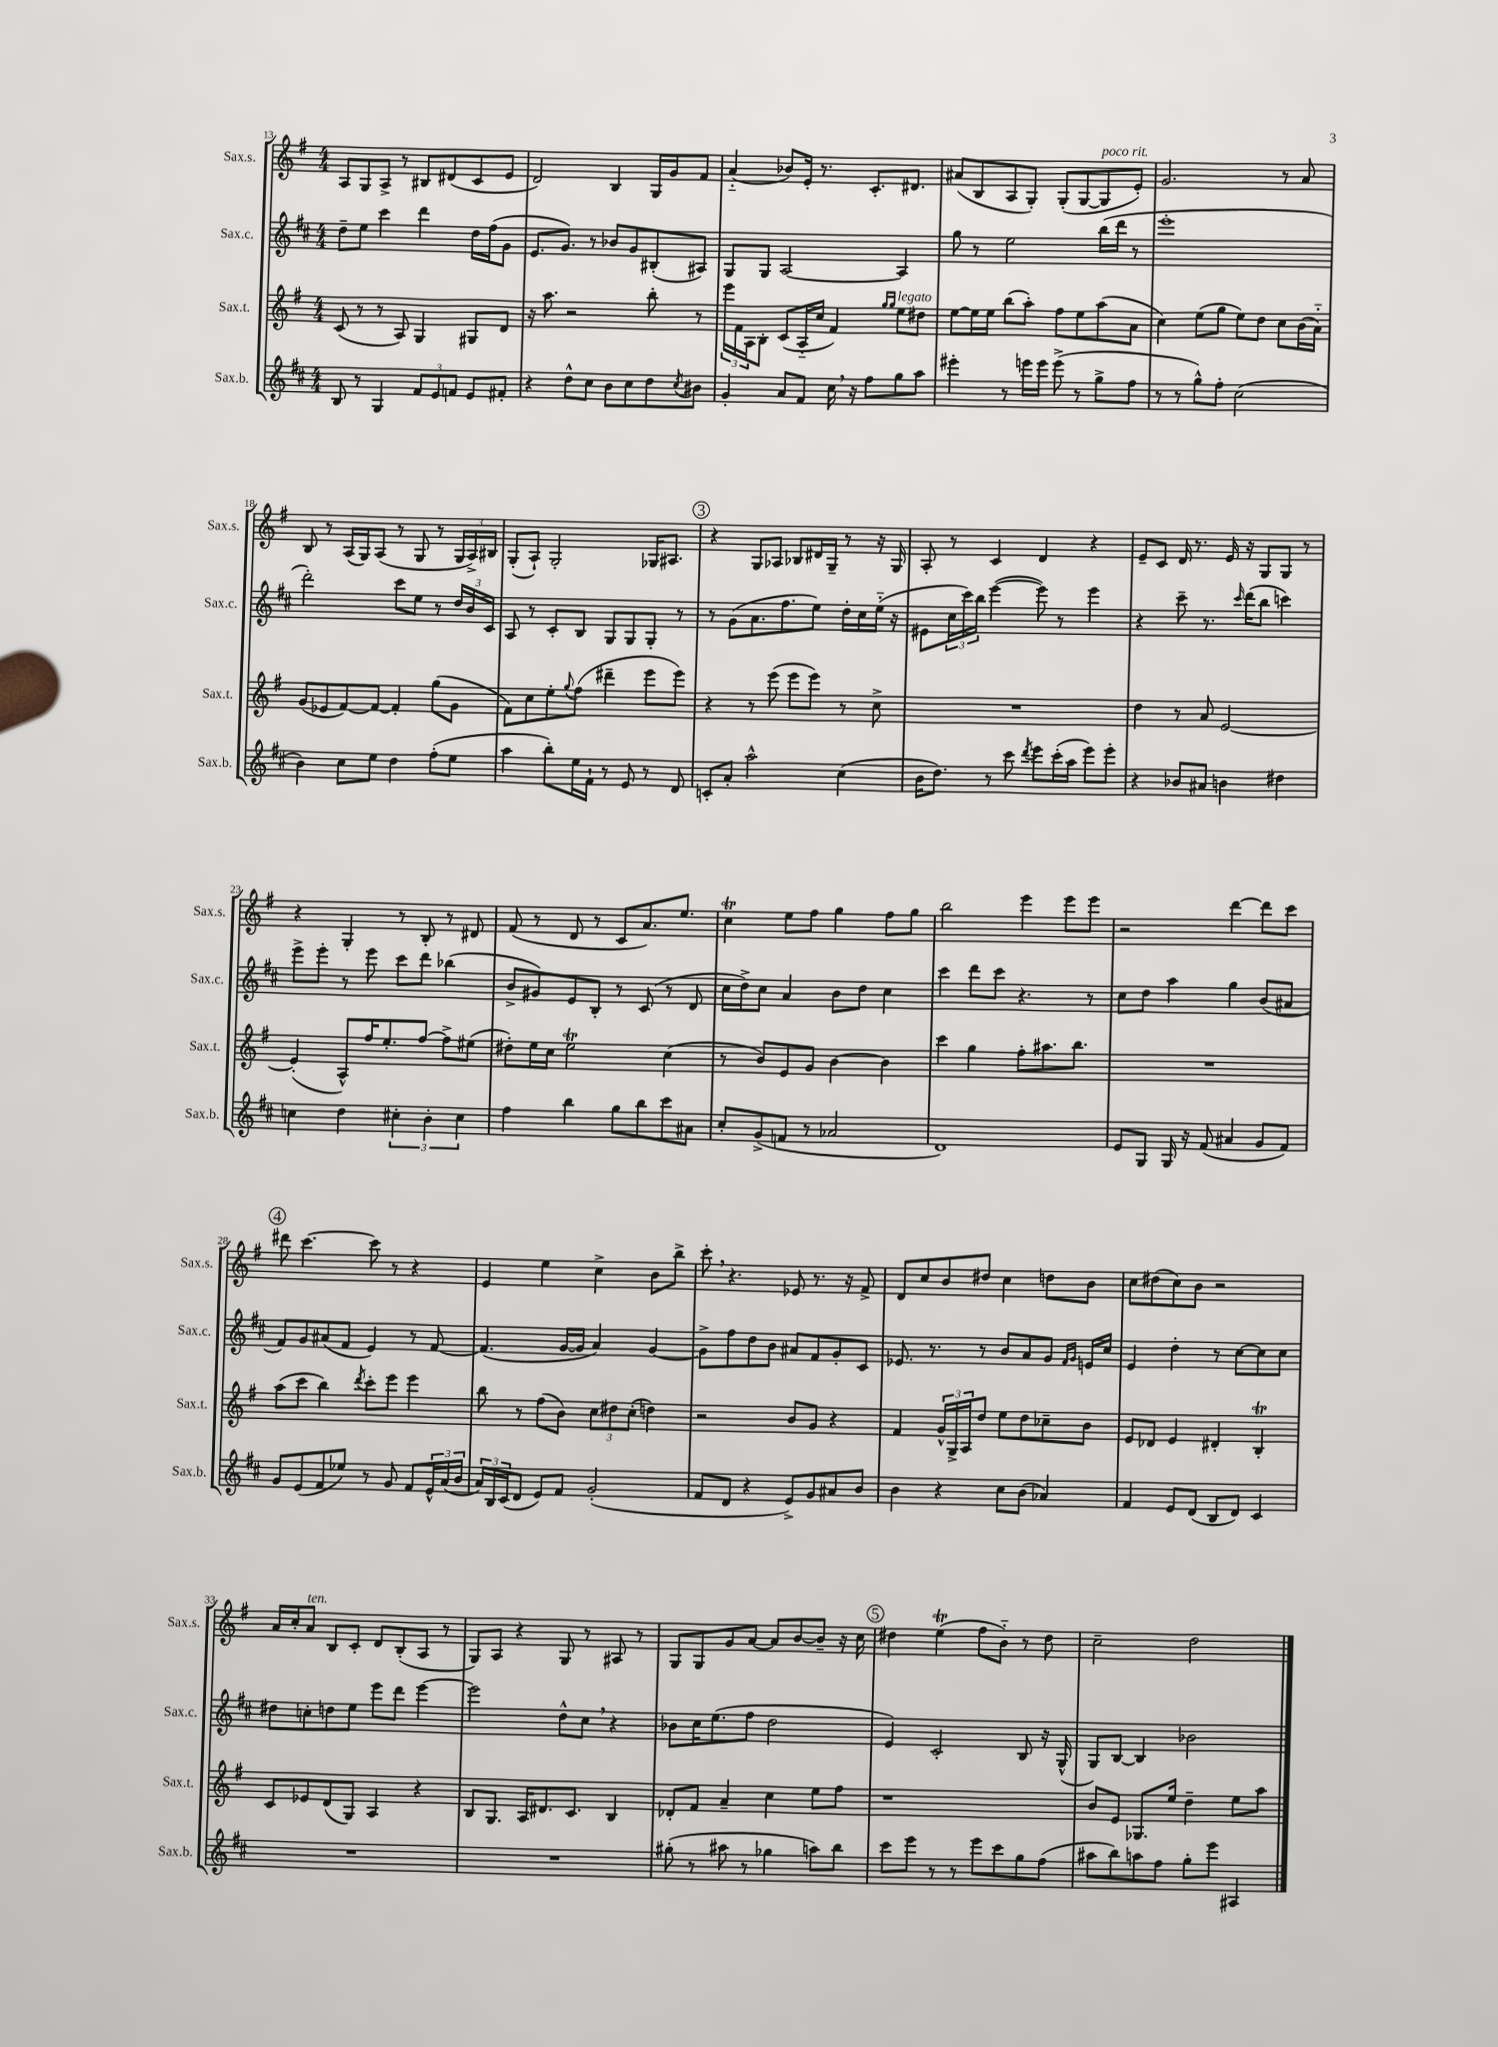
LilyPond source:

<<
\new StaffGroup <<
\new Staff = "s0" \with { instrumentName = "Sax.s." shortInstrumentName = "Sax.s." } {
    \clef treble \key g \major \numericTimeSignature \time 4/4
    a8 g8 a8-> r8 bis8 dis'8( c'8 e'8 |
    d'2) b4 g16 g'16 fis'8 |
    a'4-_( bes'8) e'16-. r8. c'8.-. dis'8. |
    ais'8( b8 a8 g8-.) g8-.( g8~ g8^\markup { \italic "poco rit." } e'8-.) |
    g'2. r8 a'8 |
    b8 r8 a16( g16) a8( r8 g8 r8 \tuplet 3/2 { g16 a16->) bis16 } |
    g8-.( a8-!) g2-. ges16 ais8. |
    \mark \markup { \circle "3" } r4 g8 aes8 bes8 dis'16 g16-- r8 r16 g16 |
    a8-. r8 c'4 d'4 r4 |
    e'8-- c'8 d'16 r8. e'16 r16 g8 g8 r8 |
    r4 g4-. r8 b8-. r8 dis'8 |
    fis'8( r8 d'8 r8 c'8 a'8.) e''8. |
    c''4\trill e''8 fis''8 g''4 fis''8 g''8 |
    b''2 e'''4 e'''8 e'''8 |
    r2 d'''4~ d'''8 c'''8 |
    \mark \markup { \circle "4" } dis'''8 c'''4.~ c'''8 r8 r4 |
    e'4 e''4 c''4-> b'8 b''8-> |
    c'''8-. \breathe r4. ees'8 r8. r16 fis'8-> |
    d'8 c''8 b'8 dis''8 c''4 d''8 b'8 |
    c''8 dis''8( c''8) b'8 r2 |
    a'16 c''16-. a'8^\markup { \italic "ten." } b8 c'8-. d'8 b8-.( a8 r8 |
    g8) a8 r4 g8 r8 ais8 r8 |
    g8 g8 g'8 a'8~ a'8 b'8~ b'8-- r16 c''16 |
    \mark \markup { \circle "5" } dis''4 e''4\trill( fis''8 b'8-_) r8 dis''8 |
    c''2-- d''2 \bar "|." |
}
\new Staff = "s1" \with { instrumentName = "Sax.c." shortInstrumentName = "Sax.c." } {
    \clef treble \key d \major \numericTimeSignature \time 4/4
    d''8-- e''8 cis'''4 d'''4 d''16 fis''16( g'8 |
    e'8. g'8.) r8 bes'8 g'8 bis8-.( ais8) |
    g8 g8 a2~ a4 |
    g''8 r8 e''2 b''16( d'''16 r8 |
    e'''1-. |
    d'''2-.) cis'''8 e''8 r8 \tuplet 3/2 { d''16 b'16 cis'16 } |
    a8 r8 cis'8-. b8 g8 g8 g8-. r8 |
    \mark \markup { \circle "3" } r8 g'8( a'8. fis''8. e''8) d''16-. cis''16 e''16-_( r16 |
    eis'8 \tuplet 3/2 { cis''16 cis'''16) b''16 } e'''4~( e'''8) r8 e'''4 |
    r4 cis'''8-- r8. \grace { cis'''16 } d'''16( b''8 c'''4) |
    e'''8-> e'''8-. r8 e'''8 cis'''8 d'''8 bes''4( |
    b'8-> gis'8) e'8 b8-. r8 cis'8( r8 d'8 |
    cis''16 d''16->) cis''8 a'4 b'8 d''8 cis''4 |
    cis'''4 d'''8 cis'''8 r4. r8 |
    cis''8 d''8 a''4 g''4 b'8( ais'8 |
    \mark \markup { \circle "4" } fis'8) g'8 ais'8( fis'8 e'4) r8 fis'8~ |
    fis'4.( g'16~ g'16 a'4) g'4~ |
    g'8-> fis''8 d''8 b'8 ais'8 fis'8 g'8-. cis'8 |
    ees'8. r8. r8 b'8 a'8 g'8 \grace { fis'16 g'16 } e'16 cis''16 |
    e'4 d''4-. r8 cis''8~ cis''8 cis''8 |
    dis''8 c''8-. d''8 e''8 e'''8 d'''8 e'''4~ |
    e'''2 d''8-^ cis''8 \breathe r4 |
    bes'8 cis''16 e''8.( fis''8 d''2 |
    \mark \markup { \circle "5" } e'4) cis'2-. b8 r16 g16-^( |
    g8) b8~ b4 bes'2 \bar "|." |
}
\new Staff = "s2" \with { instrumentName = "Sax.t." shortInstrumentName = "Sax.t." } {
    \clef treble \key g \major \numericTimeSignature \time 4/4
    c'8( r8 r8 a8) g4 gis8 d'8 |
    r16 a''8. r2 b''8-. r8 |
    \tuplet 3/2 { e'''16 fis'16 a16 } b8-. c'8( a16-_ c''16 fis'4) \grace { g''16 g''16 } e''8^\markup { \italic "legato" } dis''8 |
    e''8~ e''16 e''16 b''8( a''8-.) fis''8 e''8 a''8( a'8 |
    c''4) e''8( g''8 e''8) d''8 c''8 b'16( a'16-_) |
    g'8( ees'8 fis'8~) fis'8~ fis'4-. g''8( g'8 |
    fis'8) c''8 e''8-. \appoggiatura { g''8 } fis''8( dis'''4-- e'''8 e'''8) |
    \mark \markup { \circle "3" } r4 r8 e'''8( e'''8 e'''8) r8 c''8-> |
    R1 |
    d''4 r8 a'8 e'2~ |
    e'4-.( a8-^) fis''16 e''8.-. fis''8~ fis''8-> eis''8( |
    dis''8-.) e''16 c''16 e''2\trill c''4( |
    r8 b'8) e'8 g'8 b'4~ b'4 |
    c'''4 g''4 fis''8-. ais''8. b''8. |
    R1 |
    \mark \markup { \circle "4" } a''8( c'''8 b''4) \acciaccatura { d'''8 } c'''8-. e'''8 e'''4 |
    b''8 r8 fis''8( b'8) \tuplet 3/2 { c''8 dis''8 c''8-.( } d''4) |
    r2 b'8 g'8 r4 |
    fis'4 \tuplet 3/2 { g'16-^ g16-> a16 } d''8 e''8 d''8 ces''8-- b'8 |
    e'8 des'8 e'4 dis'4-. b4-.\trill |
    c'8 ees'8 d'8( g8) a4 r4 |
    b8 g8. a16 dis'8. c'8. b4 |
    des'8-. fis'8 a'4-- c''4 e''8 fis''8 |
    \mark \markup { \circle "5" } r1 |
    b'8 e'8 ges8. e''16 d''4-- e''8 a''8 \bar "|." |
}
\new Staff = "s3" \with { instrumentName = "Sax.b." shortInstrumentName = "Sax.b." } {
    \clef treble \key d \major \numericTimeSignature \time 4/4
    b8 r8 g4 \tuplet 3/2 { fis'8 e'8 f'8 } e'8 fis'8-. |
    r4 d''8-^ cis''8 b'8 cis''8 d''8 \acciaccatura { cis''8 } bis'8 |
    g'4-. a'8 fis'8 cis''16 \breathe r16 fis''8 g''8 a''8 |
    eis'''4-. r8 e'''16 e'''16 e'''8->( r8 g''8-> fis''8 |
    r8 r8 g''8-^) fis''8-. cis''2( |
    b'4) cis''8 e''8 d''4 fis''8-.( e''8 |
    a''4 b''8-.) e''16 fis'16-! r8 e'8 r8 d'8 |
    \mark \markup { \circle "3" } c'8-. a'8-. a''2-^ cis''4( |
    b'16 d''8.) r8 cis'''8 \acciaccatura { d'''8 } e'''8 cis'''16-.( a''16 e'''8) e'''8-. |
    r4 bes'8 ais'8 b'4 dis''4 |
    c''4 d''4 \tuplet 3/2 { cis''4-. b'4-. cis''4 } |
    fis''4 b''4 g''8 b''8 cis'''8 ais'8 |
    cis''8-. g'8->( f'8 r8 aes'2 |
    d'1) |
    e'8 g8 g16 r16 fis'8( ais'4 g'8 fis'8) |
    \mark \markup { \circle "4" } g'8 e'8( fis'8 ees''8) r8 g'8 fis'8 \tuplet 3/2 { e'16-^ a'16( b'16 } |
    \tuplet 3/2 { a'16) b16 cis'16( } d'8 e'8) fis'8 g'2-.( |
    fis'8 d'8 r4 e'8->) g'8 ais'8 b'8 |
    b'4 r4 cis''8 b'8( aes'4) |
    fis'4 e'8 d'8( b8 d'8) cis'4 |
    R1 |
    R1 |
    gis''8-.( r8 ais''8 r8 ges''4 a''8) b''8 |
    \mark \markup { \circle "5" } cis'''8 e'''8 r8 r8 e'''8 cis'''8 g''8 fis''8( |
    ais''8 b''8) a''8 fis''8 g''8-. e'''8 ais4 \bar "|." |
}
>>
>>
\layout { \context { \Score currentBarNumber = #13 } }
